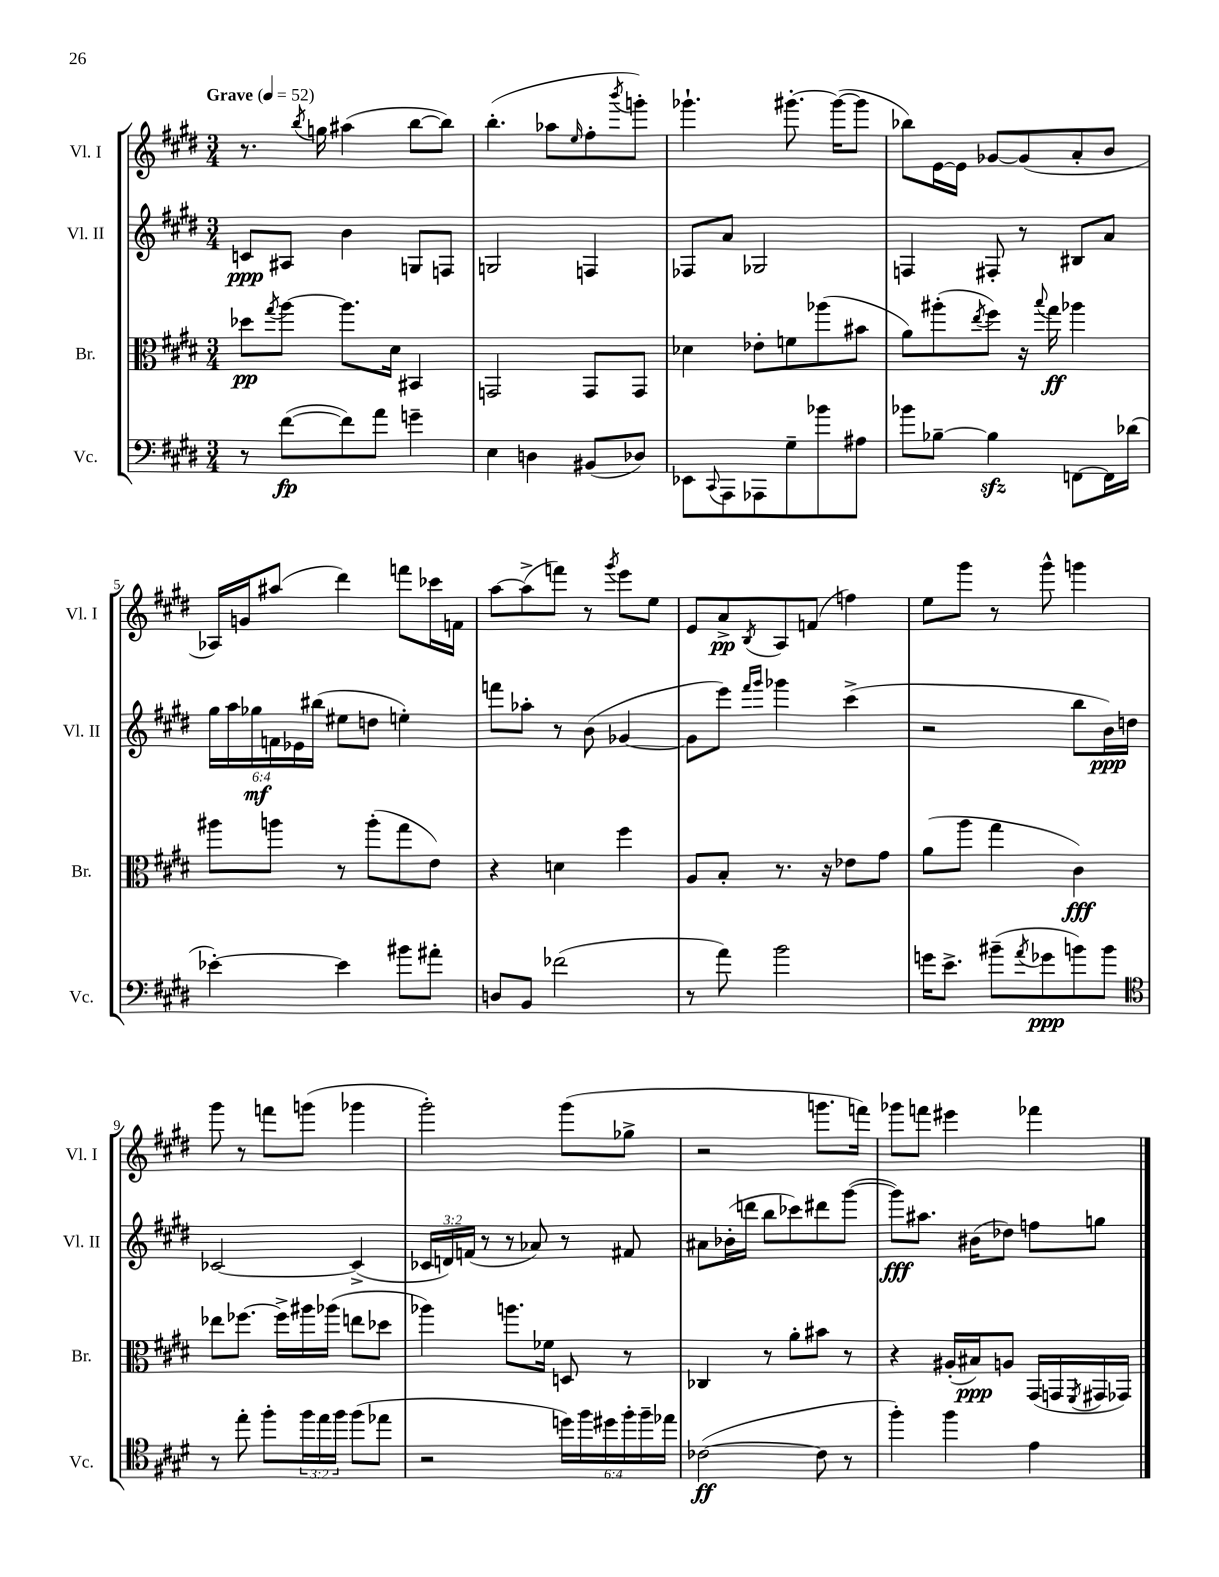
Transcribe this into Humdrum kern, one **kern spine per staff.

**kern	**dynam	**kern	**dynam	**kern	**dynam	**kern	**dynam
*part4	*part4	*part3	*part3	*part2	*part2	*part1	*part1
*staff4	*staff4	*staff3	*staff3	*staff2	*staff2	*staff1	*staff1
*I"Vc.	*	*I"Br.	*	*I"Vl. II	*	*I"Vl. I	*
*I'Vc.	*	*I'Br.	*	*I'Vl. II	*	*I'Vl. I	*
*clefF4	*	*clefC3	*	*clefG2	*	*clefG2	*
*k[f#c#g#d#]	*	*k[f#c#g#d#]	*	*k[f#c#g#d#]	*	*k[f#c#g#d#]	*
*M3/4	*	*M3/4	*	*M3/4	*	*M3/4	*
*MM52	*	*MM52	*	*MM52	*	*MM52	*
=1	=1	=1	=1	=1	=1	=1	=1
!	!	!	!	!	!	!LO:TX:a:B:t=Grave	!
8r	.	8dd-X\L	pp	8cn/L	ppp	8.r	.
.	.	8qgg#/	.	.	.	.	.
([8f#\L	fp	[8aa\J	.	8A#X/J	.	.	.
.	.	.	.	.	.	8qbb/	.
.	.	.	.	.	.	16ggn\	.
8f#\])	.	8.aa\L]	.	4b\	.	(4aa#X\	.
8a\J	.	.	.	.	.	.	.
.	.	16d#\Jk	.	.	.	.	.
4gn~\	.	4BB#X/	.	8Gn/L	.	[8bb\L	.
.	.	.	.	8Fn/J	.	8bb\J])	.
=2	=2	=2	=2	=2	=2	=2	=2
4E\	.	2GGn/	.	2Gn/	.	(4.bb'\	.
4Dn\	.	.	.	.	.	.	.
.	.	.	.	.	.	8aa-X\L	.
.	.	.	.	.	.	16qqee/	.
(8BB#X/L	.	8GG/L	.	4Fn/	.	8ff#'\	.
.	.	.	.	.	.	8qbbb/	.
8D-X/J)	.	8GG/J	.	.	.	8gggn'\J)	.
=3	=3	=3	=3	=3	=3	=3	=3
8EE-X\L	.	4d-X\	.	8F-X/L	.	4.ggg-X`\	.
8qqCC#/	.	.	.	.	.	.	.
8AAA\	.	.	.	8a/J	.	.	.
8AAA-X\	.	8e-X'\L	.	2G-X/	.	.	.
8G#~\	.	8fn\	.	.	.	[8.ggg#X'\	.
8b-X\	.	(8aa-X\	.	.	.	.	.
.	.	.	.	.	.	(16ggg#\KL_	.
8A#X\J	.	8b#X\J	.	.	.	8ggg#\J]	.
=4	=4	=4	=4	=4	=4	=4	=4
8b-X\L	.	8a\L)	.	4Fn/	.	8bb-X\L)	.
[8B-X~\J	.	(8aa#X'\	.	.	.	[16e\L	.
.	.	.	.	.	.	16e\JJ]	.
.	.	8qee/	.	.	.	.	.
4B-zz\]	.	8ff#\J)	.	8F#X'/	.	[8g-X/L	.
.	.	16r	.	8r	.	(8g-/]	.
.	.	8qqbb/	.	.	.	.	.
.	.	16gg#\	ff	.	.	.	.
[8FFn\L	.	4aa-X\	.	8B#X/L	.	8a'/	.
16FF\L]	.	.	.	8a/J	.	8b/J	.
(16d-X\JJ	.	.	.	.	.	.	.
!!LO:LB:g=z
=5	=5	=5	=5	=5	=5	=5	=5
[4e-X'\)	.	8aa#X\L	.	24gg#\LL	.	16A-X/LL)	.
.	.	.	.	24aa\	.	.	.
.	.	.	.	.	.	16gn/J	.
.	.	.	.	24gg-X\	mf	.	.
.	.	8aan\J	.	24fn\	.	(8aa#X/J	.
.	.	.	.	24e-X\	.	.	.
.	.	.	.	(24bb#X\JJ	.	.	.
4e-\]	.	8r	.	8ee#X\L	.	4ddd#\)	.
.	.	(8aa'\L	.	8ddn\J	.	.	.
8b#X\L	.	8gg#\	.	4een'\)	.	8fffn\L	.
8a#X'\J	.	8e\J)	.	.	.	16ccc-X\L	.
.	.	.	.	.	.	16fn\JJ	.
=6	=6	=6	=6	=6	=6	=6	=6
8Dn/L	.	4r	.	8fffn\L	.	[8aa\L	.
8BB/J	.	.	.	8aa-X'\J	.	(8aa^\]	.
(2f-X\	.	4dn\	.	8r	.	8fffn\J)	.
.	.	.	.	(8b\	.	8r	.
.	.	.	.	.	.	8qggg#/	.
.	.	4ff#\	.	[4g-X/	.	8eee\L	.
.	.	.	.	.	.	8ee\J	.
=7	=7	=7	=7	=7	=7	=7	=7
8r	.	8A/L	.	8g-\L]	.	8e/L	.
8a\)	.	8B'/J	.	8eee\J)	.	8a^/	pp
.	.	.	.	16qqfff#/LL	.	.	.
.	.	.	.	16qqggg#/JJ	.	8qB/	.
2b\	.	8.r	.	4ggg-X\	.	8A/	.
.	.	.	.	.	.	(8fn/J	.
.	.	16r	.	.	.	.	.
.	.	8e-X\L	.	(4ccc#^\	.	4ffn\)	.
.	.	8g#\J	.	.	.	.	.
=8	=8	=8	=8	=8	=8	=8	=8
16gn\KL	.	(8a\L	.	2r	.	8ee\L	.
8.e^\J	.	.	.	.	.	.	.
.	.	8aa\J	.	.	.	8ggg#\J	.
(8b#X~\L	.	4gg#\	.	.	.	8r	.
8qa/	.	.	.	.	.	.	.
8g-X\	ppp	.	.	.	.	8ggg#^^\	.
8bn\)	.	4c#\)	fff	8bb\L	.	4gggn\	.
8b\J	.	.	.	16b\L)	ppp	.	.
.	.	.	.	16ddn\JJ	.	.	.
!!LO:LB:g=z
=9	=9	=9	=9	=9	=9	=9	=9
*clefC4	*	*	*	*	*	*	*
8r	.	8ee-X\L	.	[2c-X/	.	8ggg#\	.
8ee'\	.	[8.ff-X\J	.	.	.	8r	.
8ff#'\L	.	.	.	.	.	8fffn\L	.
.	.	16ff-^\LL]	.	.	.	.	.
24ff#\L	.	16aa#X\	.	.	.	(8gggn\J	.
24ee\	.	.	.	.	.	.	.
.	.	(16aa-X\JJ	.	.	.	.	.
24ff#\JJ	.	.	.	.	.	.	.
(8ff#\L	.	8een\L	.	(4c-^/]	.	4ggg-X\	.
8ee-X\J	.	8dd-X\J	.	.	.	.	.
=10	=10	=10	=10	=10	=10	=10	=10
2r	.	4aa-X\)	.	24c-X/LL	.	2ggg#'\)	.
.	.	.	.	24dn/)	.	.	.
.	.	.	.	(24fn/JJ	.	.	.
.	.	.	.	8r	.	.	.
.	.	8.aan\L	.	8r	.	.	.
.	.	.	.	8a-X/)	.	.	.
.	.	16f-X\Jk	.	.	.	.	.
24ddn\LL)	.	8Dn/	.	8r	.	(8ggg#\L	.
24ff#\	.	.	.	.	.	.	.
24dd#X\	.	.	.	.	.	.	.
24ff#'\	.	8r	.	8f#X/	.	8gg-X^\J	.
24ff#~\	.	.	.	.	.	.	.
24ee-X\JJ	.	.	.	.	.	.	.
=11	=11	=11	=11	=11	=11	=11	=11
([2c-X\	ff	4C-X/	.	8a#X\L	.	2r	.
.	.	.	.	(16b-X'\L	.	.	.
.	.	.	.	16dddn\JJ	.	.	.
.	.	8r	.	8bb\L	.	.	.
.	.	8a'\L	.	8ccc-X\)	.	.	.
8c-\]	.	8b#X\J	.	8ddd#X\	.	8.gggn\L	.
8r	.	8r	.	([8ggg#\J	.	.	.
.	.	.	.	.	.	16fffn\Jk)	.
=12	=12	=12	=12	=12	=12	=12	=12
4ff#'\)	.	4r	.	8ggg#\L])	fff	8ggg-X\L	.
.	.	.	.	8.aa#X\J	.	8fffn\J	.
4ff#\	.	(16A#X'/LL	.	.	.	4eee#X\	.
.	.	16B#X/J)	ppp	(16b#X\KL	.	.	.
.	.	8An/J	.	8dd-X\J)	.	.	.
4e\	.	(16GG#/LL	.	8ffn\L	.	4fff-X\	.
.	.	16GGn/	.	.	.	.	.
.	.	8qFF#/	.	.	.	.	.
.	.	16GG#X/	.	8ggn\J	.	.	.
.	.	16GG-X/JJ)	.	.	.	.	.
==	==	==	==	==	==	==	==
*-	*-	*-	*-	*-	*-	*-	*-
